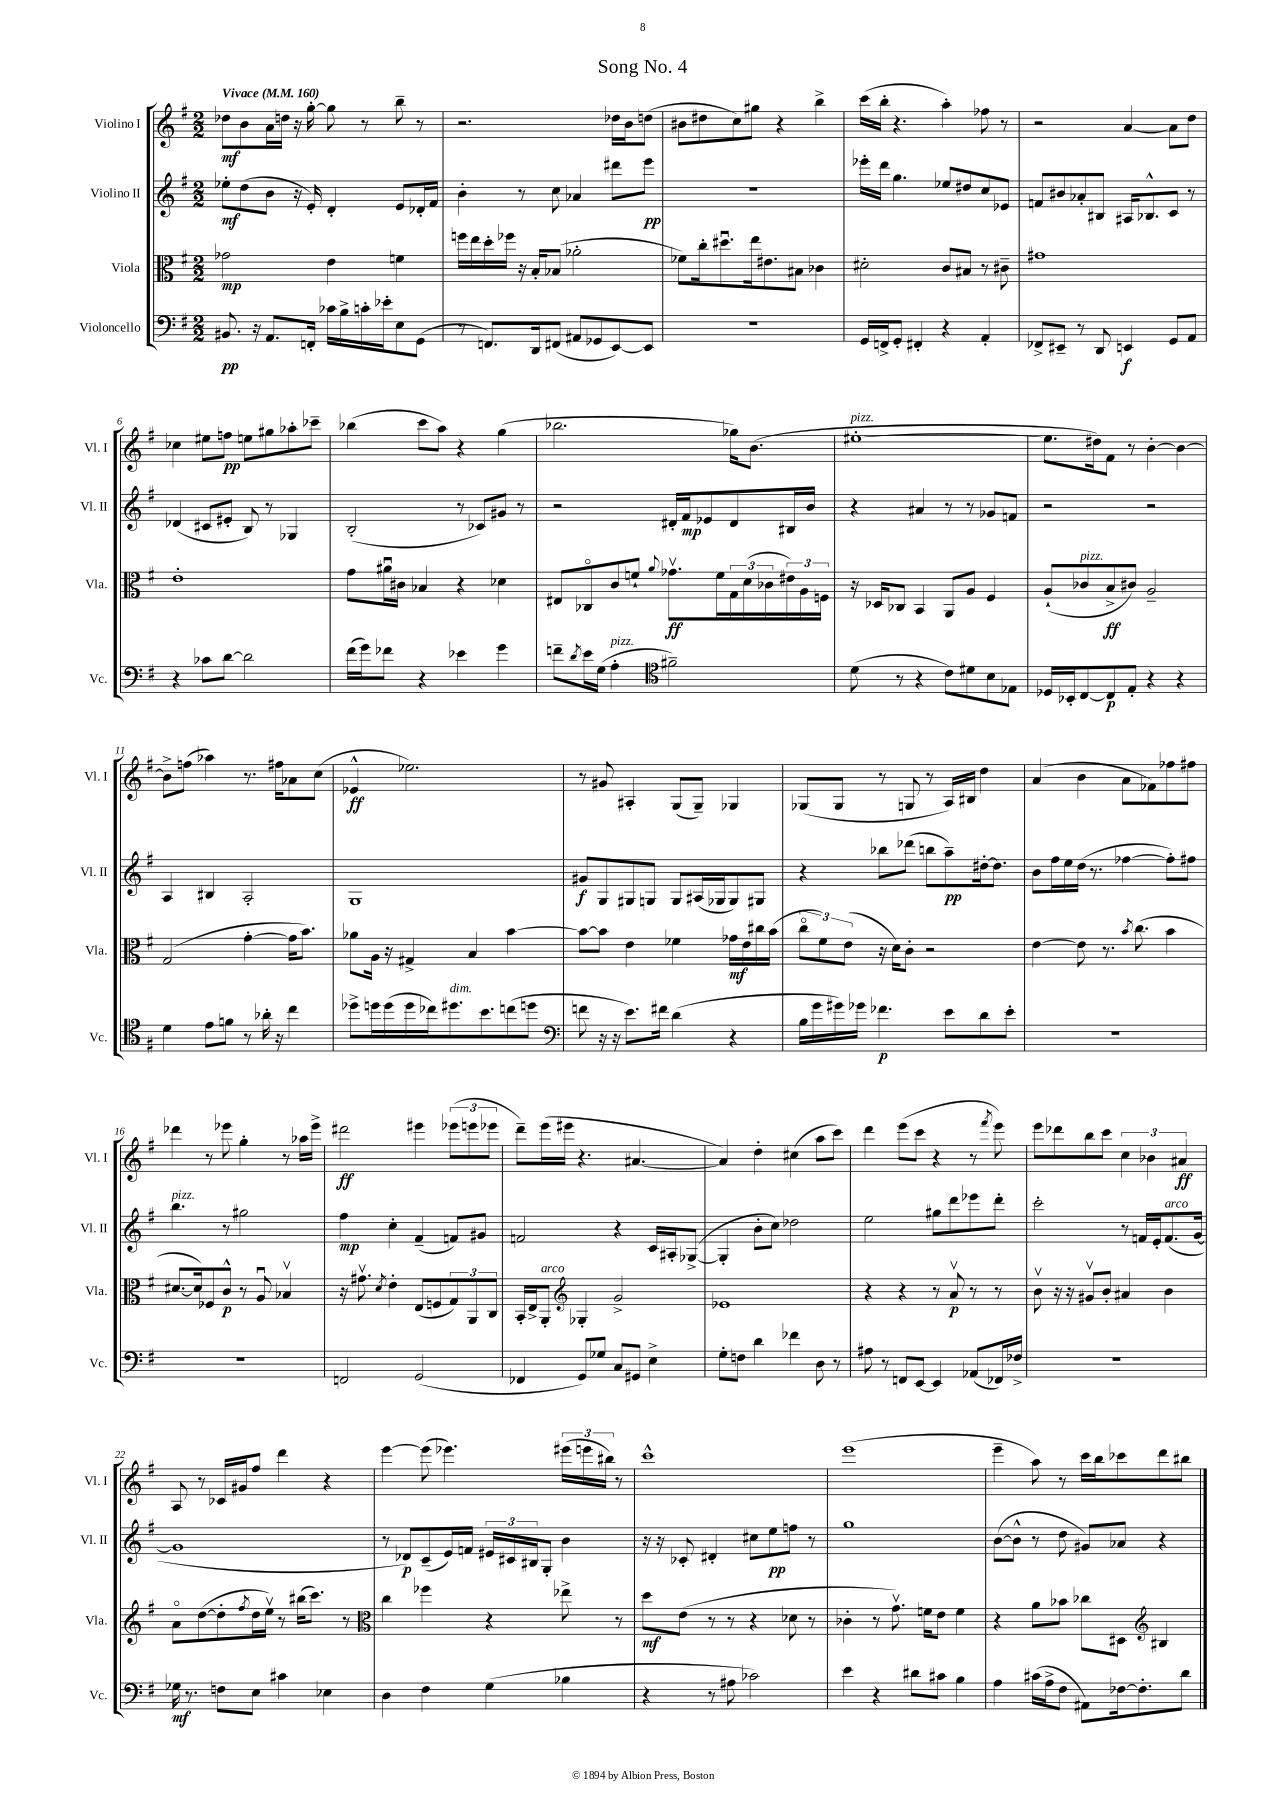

**kern	**dynam	**kern	**dynam	**kern	**dynam	**kern	**dynam
*part4	*part4	*part3	*part3	*part2	*part2	*part1	*part1
*staff4	*staff4	*staff3	*staff3	*staff2	*staff2	*staff1	*staff1
*I"Violoncello	*	*I"Viola	*	*I"Violino II	*	*I"Violino I	*
*I'Vc.	*	*I'Vla.	*	*I'Vl. II	*	*I'Vl. I	*
*clefF4	*	*clefC3	*	*clefG2	*	*clefG2	*
*k[f#]	*	*k[f#]	*	*k[f#]	*	*k[f#]	*
*M2/2	*	*M2/2	*	*M2/2	*	*M2/2	*
*MM160	*	*MM160	*	*MM160	*	*MM160	*
=1	=1	=1	=1	=1	=1	=1	=1
!	!	!	!	!	!	!LO:TX:a:B:t=Vivace	!
8.BB#X/	pp	2g-X\	mp	8ee-X'\L	mf	8dd-X\L	mf
.	.	.	.	(8dd\	.	8b\	.
16r	.	.	.	.	.	.	.
8.AA/L	.	.	.	8b\J	.	16a\L	.
.	.	.	.	.	.	16ddn\JJ	.
.	.	.	.	16r	.	16r	.
16FFn'/Jk	.	.	.	16e'/)	.	[16gg'\	.
16c-X\LL	.	4e\	.	4d'/	.	8gg\]	.
16B^\	.	.	.	.	.	.	.
16cn'\	.	.	.	.	.	8r	.
16e-X'\J	.	.	.	.	.	.	.
8E\	.	4fn\	.	8e/L	.	8bb~\	.
(8GG\J	.	.	.	16d-X'/L	.	8r	.
.	.	.	.	16f#/JJ	.	.	.
=2	=2	=2	=2	=2	=2	=2	=2
8r	.	16ffn\LL	.	4b'\	.	2.r	.
.	.	16ee\	.	.	.	.	.
8.FFn/L)	.	16dd'\	.	.	.	.	.
.	.	16ff-X\JJ	.	.	.	.	.
.	.	16r	.	8r	.	.	.
16DD/k	.	16B'/KL	.	.	.	.	.
(8FF#X/J	.	(8B-X/J	.	8cc\	.	.	.
8AA#X/L	.	2a-X'\	.	4a-X/	.	.	.
8GG-X/	.	.	.	.	.	.	.
[8EE/)	.	.	.	8ddd#X\L	.	16dd-X\LL	.
.	.	.	.	.	.	16b\J	.
8EE/J]	.	.	.	8eee\J	pp	(8ddn\J	.
=3	=3	=3	=3	=3	=3	=3	=3
1r	.	8f-X\L)	.	1r	.	8b#X\L	.
.	.	16cc'\k	.	.	.	8dd#X\	.
.	.	8.dd#Xu\	.	.	.	.	.
.	.	.	.	.	.	8cc\)	.
.	.	16ee\k	.	.	.	8gg#X\J	.
.	.	8.e#X\	.	.	.	.	.
.	.	.	.	.	.	4r	.
.	.	8B#X\J	.	.	.	.	.
.	.	4c-X\	.	.	.	4bb^\	.
=4	=4	=4	=4	=4	=4	=4	=4
16GG/LL	.	2d#X'\	.	16eee-X'\LL	.	(16ccc\LL	.
16FFn^/J	.	.	.	16ddd\JJ	.	16bb'\JJ	.
8GG'/J	.	.	.	4.gg\	.	4.r	.
4FF#X'/	.	.	.	.	.	.	.
4r	.	8c/L	.	8ee-X/L	.	4aa'\)	.
.	.	8B#X/J	.	8dd#X/	.	.	.
4AA'/	.	8r	.	8cc/	.	8ff-X\	.
.	.	8c#X~\	.	8e-X/J	.	8r	.
=5	=5	=5	=5	=5	=5	=5	=5
8FF-X^/L	.	1g#X	.	8fn/L	.	2r	.
8EE#X~/J	.	.	.	8b#X/	.	.	.
8r	.	.	.	8a-X'/	.	.	.
8DD/	.	.	.	8B#X/J	.	.	.
4EEn/	f	.	.	16A#X/KL	.	[4a/	.
.	.	.	.	8.B-X^^/	.	.	.
8GG/L	.	.	.	8c/J	.	8a\L]	.
8AA/J	.	.	.	8r	.	8dd\J	.
!!LO:LB:g=z
=6	=6	=6	=6	=6	=6	=6	=6
4r	.	1e'	.	(4d-X/	.	4cc-X\	.
8c-X\L	.	.	.	8c#X/L	.	8ee#X\L	.
[8d\J	.	.	.	8e#X'/J	.	8ffn\J	pp
2d\]	.	.	.	8B/)	.	8een\L	.
.	.	.	.	8r	.	8gg#X\	.
.	.	.	.	4G-X/	.	8aa-X'\	.
.	.	.	.	.	.	8ccc-X~\J	.
=7	=7	=7	=7	=7	=7	=7	=7
(16f#\LL	.	8g\L	.	(2B'/	.	(4bb-X\	.
16g\J)	.	.	.	.	.	.	.
8f-X\J	.	16a#Xu\L	.	.	.	.	.
.	.	16c#X\JJ	.	.	.	.	.
4r	.	4B-X/	.	.	.	8ccc\L	.
.	.	.	.	.	.	8aa\J)	.
4e-X\	.	4r	.	8r	.	4r	.
.	.	.	.	8c-X/L)	.	.	.
4g\	.	4d-X\	.	8g#X/J	.	(4gg\	.
.	.	.	.	8r	.	.	.
=8	=8	=8	=8	=8	=8	=8	=8
8fn~\L	.	8E#X/L	.	2r	.	2.bb-X\	.
8qd/	.	.	.	.	.	.	.
16e\L	.	8C-X/	.	.	.	.	.
(16G\JJ	.	.	.	.	.	.	.
!LO:TX:a:i:t=pizz.	!	!	!	!	!	!	!
4A'\	.	8c/	.	.	.	.	.
.	.	8fn`/J	.	.	.	.	.
*clefC4	*	*	*	*	*	*	*
.	.	8qqa/	.	.	.	.	.
2f#X~\)	.	8.g-Xv\L	ff	16d#X'/LL	.	.	.
.	.	.	.	16f#/J	mp	.	.
.	.	.	.	8e-X/	.	.	.
.	.	16f\L	.	.	.	.	.
.	.	24G\	.	8d#/	.	16gg-X\KL)	.
.	.	(24d\	.	.	.	.	.
.	.	.	.	.	.	(8.b\J	.
.	.	24c-X\	.	.	.	.	.
.	.	24e#X\)	.	16B#X/L	.	.	.
.	.	24A\	.	.	.	.	.
.	.	.	.	16b/JJ	.	.	.
.	.	24Fn\JJ	.	.	.	.	.
=9	=9	=9	=9	=9	=9	=9	=9
!	!	!	!	!	!	!LO:TX:a:i:t=pizz.	!
(8d\	.	16r	.	4r	.	[1ee#X'	.
.	.	16D-X/KL	.	.	.	.	.
8r	.	8C-X/J	.	.	.	.	.
4r	.	4BB/	.	4a#X/	.	.	.
8c\L)	.	8AA/L	.	8r	.	.	.
8d#X\	.	8A/J	.	8r	.	.	.
8B\	.	4F#/	.	8g-X/L	.	.	.
8E-X\J	.	.	.	8fn/J	.	.	.
=10	=10	=10	=10	=10	=10	=10	=10
16D-X/LL	.	(8A`/L	.	2r	.	8.ee#\L]	.
16BB-X'/J	.	.	.	.	.	.	.
!	!	!LO:TX:a:i:t=pizz.	!	!	!	!	!
[8C/	.	8c-X/	.	.	.	.	.
.	.	.	.	.	.	16dd#X\k)	.
8C/]	p	8B^/	ff	.	.	8f#\J	.
8E'/J	.	8c#X/J)	.	.	.	8r	.
4r	.	2A~/	.	2r	.	[4b'\	.
4r	.	.	.	.	.	4b\_	.
!!LO:LB:g=z
=11	=11	=11	=11	=11	=11	=11	=11
4d\	.	(2G/	.	4A/	.	8b^\L]	.
.	.	.	.	.	.	(8ffn\J	.
8e\L	.	.	.	4B#X/	.	4aa-X\)	.
8fn\J	.	.	.	.	.	.	.
8r	.	[4g'\	.	2A'/	.	8.r	.
16a-X'\	.	.	.	.	.	.	.
16r	.	.	.	.	.	16ff#X\KL	.
4cc\	.	16g\KL]	.	.	.	8a-X\	.
.	.	8.b\J)	.	.	.	.	.
.	.	.	.	.	.	(8cc\J	.
=12	=12	=12	=12	=12	=12	=12	=12
8dd-X^\L	.	8a-X\L	.	1G	.	4e-X^^/	ff
16ddn\L	.	16A\Jk	.	.	.	.	.
(16dd\	.	16r	.	.	.	.	.
16dd\	.	4G#X^/	.	.	.	2.ee-X\)	.
16cc-X\J)	.	.	.	.	.	.	.
!LO:TX:a:i:t=dim.	!	!	!	!	!	!	!
8.dd#X\	.	.	.	.	.	.	.
.	.	4B/	.	.	.	.	.
8.b\	.	.	.	.	.	.	.
(8ccn\	.	[4b\	.	.	.	.	.
8ddn\J	.	.	.	.	.	.	.
=13	=13	=13	=13	=13	=13	=13	=13
*clefF4	*	*	*	*	*	*	*
8fn\	.	8b\L_	.	8g#X/L	f	8r	.
16r	.	8b\J]	.	8G/	.	8g#X/	.
16r	.	.	.	.	.	.	.
8.e\L)	.	4e\	.	8G#X/	.	4A#X'/	.
.	.	.	.	8Gn/J	.	.	.
16f#X\Jk	.	.	.	.	.	.	.
(4d\	.	4f-X\	.	8G/L	.	(8G/L	.
.	.	.	.	(16A#X/L	.	8G~/J)	.
.	.	.	.	16G-X/J	.	.	.
4r	.	16g-X\LL	mf	8G-/)	.	4G-X/	.
.	.	16e\	.	.	.	.	.
.	.	16cc#X\	.	8G#X/J	.	.	.
.	.	(16b\JJ	.	.	.	.	.
=14	=14	=14	=14	=14	=14	=14	=14
16B\LL	.	12cc\L	.	4r	.	(8G-X/L	.
16g\	.	.	.	.	.	.	.
.	.	12f#\)	.	.	.	.	.
16g#X\)	.	.	.	.	.	8G-/J	.
.	.	(12e\J	.	.	.	.	.
16g-X\JJ	.	.	.	.	.	.	.
4.f-X\	p	16r	.	8bb-X\L	.	8r	.
.	.	16d\KL)	.	.	.	.	.
.	.	8c'\J	.	(8ddd-X\J	.	8Gn/	.
.	.	2r	.	8bbn\L	.	8r	.
8e\L	.	.	.	8aa~\)	pp	16A/LL)	.
.	.	.	.	.	.	16B#X/JJ	.
8d\	.	.	.	[16dd#X'\k	.	4dd\	.
.	.	.	.	8.dd#\J]	.	.	.
8e'\J	.	.	.	.	.	.	.
=15	=15	=15	=15	=15	=15	=15	=15
1r	.	[4e\	.	8b\L	.	(4a/	.
.	.	.	.	16ff#\L	.	.	.
.	.	.	.	16ee\	.	.	.
.	.	8e\]	.	(16dd\JJ	.	4b\	.
.	.	.	.	8.r	.	.	.
.	.	8.r	.	.	.	.	.
.	.	.	.	[4ff-X\	.	8a\L	.
.	.	8qb/	.	.	.	.	.
.	.	(8.cc\	.	.	.	.	.
.	.	.	.	.	.	8f-X\)	.
.	.	4b\	.	8ff-'\L])	.	8ff-X\	.
.	.	.	.	8ff#X\J	.	8ff#X\J	.
!!LO:LB:g=z
=16	=16	=16	=16	=16	=16	=16	=16
!	!	!	!	!LO:TX:a:i:t=pizz.	!	!	!
1r	.	[8.d#X/L	.	4.bb\	.	4ddd-X\	.
.	.	16d#/k])	.	.	.	.	.
.	.	8F-X/	.	.	.	8r	.
.	.	8c^^/J	p	8r	.	8eee-X\	.
.	.	8r	.	2gg#X\	.	4gg'\	.
.	.	8Au/	.	.	.	.	.
.	.	4B-Xv/	.	.	.	8r	.
.	.	.	.	.	.	16aa-X\LL	.
.	.	.	.	.	.	16eee-^\JJ	.
=17	=17	=17	=17	=17	=17	=17	=17
2FFn/	.	16r	.	4ff#\	mp	2ddd#X\	ff
.	.	8.g#Xv\	.	.	.	.	.
.	.	8qd/	.	.	.	.	.
.	.	4e'\	.	4cc'\	.	.	.
(2GG/	.	(8E/L	.	(4f#~/	.	4eee#X\	.
.	.	8Fn/	.	.	.	.	.
.	.	12G/)	.	8fn/L)	.	(12eee-X\L	.
.	.	12AA/	.	.	.	12eeen\	.
.	.	.	.	8g#X/J	.	.	.
.	.	12C/J	.	.	.	12eee-X\J	.
=18	=18	=18	=18	=18	=18	=18	=18
4FF-X/	.	16BB'/LL	.	2fn/	.	8ddd~\L)	.
.	.	16E^/J	.	.	.	.	.
!	!	!LO:TX:a:i:t=arco	!	!	!	!	!
.	.	8AA'/J	.	.	.	(16eee\L	.
.	.	.	.	.	.	16eee#X\JJ	.
*	*	*clefG2	*	*	*	*	*
8GG/L)	.	4G-X'/	.	.	.	4.r	.
8G-X/J	.	.	.	.	.	.	.
8C/L	.	2g^/	.	4r	.	.	.
8GG#X/J	.	.	.	.	.	[4.a#X/	.
4E^\	.	.	.	16c/LL	.	.	.
.	.	.	.	16A#X'/J	.	.	.
.	.	.	.	([8G-X^/J	.	.	.
=19	=19	=19	=19	=19	=19	=19	=19
8G'\L	.	1e-X	.	4G-'/]	.	4a#/])	.
8Fn\J	.	.	.	.	.	.	.
4d\	.	.	.	8b'\L	.	4dd'\	.
.	.	.	.	8cc\J)	.	.	.
4f-X\	.	.	.	2dd-X\	.	(4cc#X\	.
8D\	.	.	.	.	.	8aa\L	.
8r	.	.	.	.	.	8ccc\J)	.
=20	=20	=20	=20	=20	=20	=20	=20
8A#X\	.	4r	.	2ee\	.	4ddd\	.
8r	.	.	.	.	.	.	.
8FFn/L	.	4r	.	.	.	(8eee\L	.
[8EE/J	.	.	.	.	.	8ccc\J	.
4EE/]	.	8r	.	8gg#X\L	.	4r	.
.	.	8av/	p	8ddd\	.	.	.
(8AA-X/L	.	8r	.	8eee-X\	.	8r	.
.	.	.	.	.	.	8qfff#/	.
16FF-X/L)	.	8r	.	8ddd'\J	.	8eee\)	.
16F-X^/JJ	.	.	.	.	.	.	.
=21	=21	=21	=21	=21	=21	=21	=21
1r	.	8bv\	.	2ccc'\	.	8eee\L	.
.	.	16r	.	.	.	8ddd-X\	.
.	.	16r	.	.	.	.	.
.	.	8g#Xv/L	.	.	.	8bb\	.
.	.	8b'/J	.	.	.	8ccc\J	.
.	.	4a#X/	.	8r	.	6cc\	.
.	.	.	.	16fn/LL	.	.	.
.	.	.	.	.	.	6b-X\	.
.	.	.	.	16e'/J	.	.	.
!	!	!	!	!LO:TX:a:i:t=arco	!	!	!
.	.	4b\	.	(8.f/	.	.	.
.	.	.	.	.	.	6a#X/	ff
.	.	.	.	[16g/Jk	.	.	.
!!LO:LB:g=z
=22	=22	=22	=22	=22	=22	=22	=22
16G-X\	mf	8a\L	.	1g]	.	8A/	.
8.r	.	.	.	.	.	.	.
.	.	([8dd\	.	.	.	8r	.
8Fn\L	.	8dd'\]	.	.	.	16c-X/LL	.
.	.	.	.	.	.	16g#X/J	.
.	.	8qff#/	.	.	.	.	.
8E\J	.	16dd\L	.	.	.	8ff#/J	.
.	.	16eev\JJ)	.	.	.	.	.
4c#X\	.	8r	.	.	.	4ddd\	.
.	.	(16bb#X\KL	.	.	.	.	.
.	.	8.ccc\J)	.	.	.	.	.
4E-X\	.	.	.	.	.	4r	.
.	.	8r	.	.	.	.	.
=23	=23	=23	=23	=23	=23	=23	=23
*	*	*clefC3	*	*	*	*	*
4D\	.	4cc\	.	8r	.	[4eee\	.
.	.	.	.	8d-X/L)	p	.	.
4F#\	.	4ff-X\	.	(8c~/	.	(8eee\]	.
.	.	.	.	16e/L)	.	4.eee-X\)	.
.	.	.	.	16fn/JJ	.	.	.
(4G\	.	4r	.	24e#X/LL	.	.	.
.	.	.	.	24c#X/	.	.	.
.	.	.	.	24B#X/J	.	.	.
.	.	.	.	8G'/J	.	.	.
4B-X\	.	8ee-X^\	.	4b\	.	(24eee#X\LL	.
.	.	.	.	.	.	24eeen\	.
.	.	.	.	.	.	24bb#X\JJ)	.
.	.	8r	.	.	.	8r	.
=24	=24	=24	=24	=24	=24	=24	=24
4r	.	8dd\L	mf	16r	.	1ccc^^	.
.	.	.	.	16r	.	.	.
.	.	(8e\J	.	8c-X'/	.	.	.
8r	.	8r	.	4d#X'/	.	.	.
8A#X\	.	8r	.	.	.	.	.
2c-X\)	.	4r	.	8cc#X\L	.	.	.
.	.	.	.	8ee\	pp	.	.
.	.	8d-X\	.	8ffn\J	.	.	.
.	.	8r	.	8r	.	.	.
=25	=25	=25	=25	=25	=25	=25	=25
4e\	.	4c-X'\	.	1gg	.	(1eee	.
4r	.	8r	.	.	.	.	.
.	.	8.gv\)	.	.	.	.	.
8d#X\L	.	.	.	.	.	.	.
.	.	16fn\KL	.	.	.	.	.
8c#X\J	.	8e\J	.	.	.	.	.
4B\	.	4f\	.	.	.	.	.
=26	=26	=26	=26	=26	=26	=26	=26
4A\	.	4r	.	([8b\L	.	4eee~\	.
.	.	.	.	8b^^\J]	.	.	.
(16c#X\LL	.	8a\L	.	8r	.	8aa\)	.
16A^\J	.	.	.	.	.	.	.
8F#\J	.	8b-X\J	.	8dd\	.	8r	.
8AA#X\L)	.	8cc-X\L	.	8g#X/L)	.	16ccc\LL	.
.	.	.	.	.	.	16bb\J	.
[16F-X\k	.	8D#X\J	.	8a-X/J	.	8ccc-X\	.
8.F-'\]	.	.	.	.	.	.	.
*	*	*clefG2	*	*	*	*	*
.	.	4B#X/	.	4r	.	8ddd\	.
8d\J	.	.	.	.	.	8bb#X\J	.
==	==	==	==	==	==	==	==
*-	*-	*-	*-	*-	*-	*-	*-
